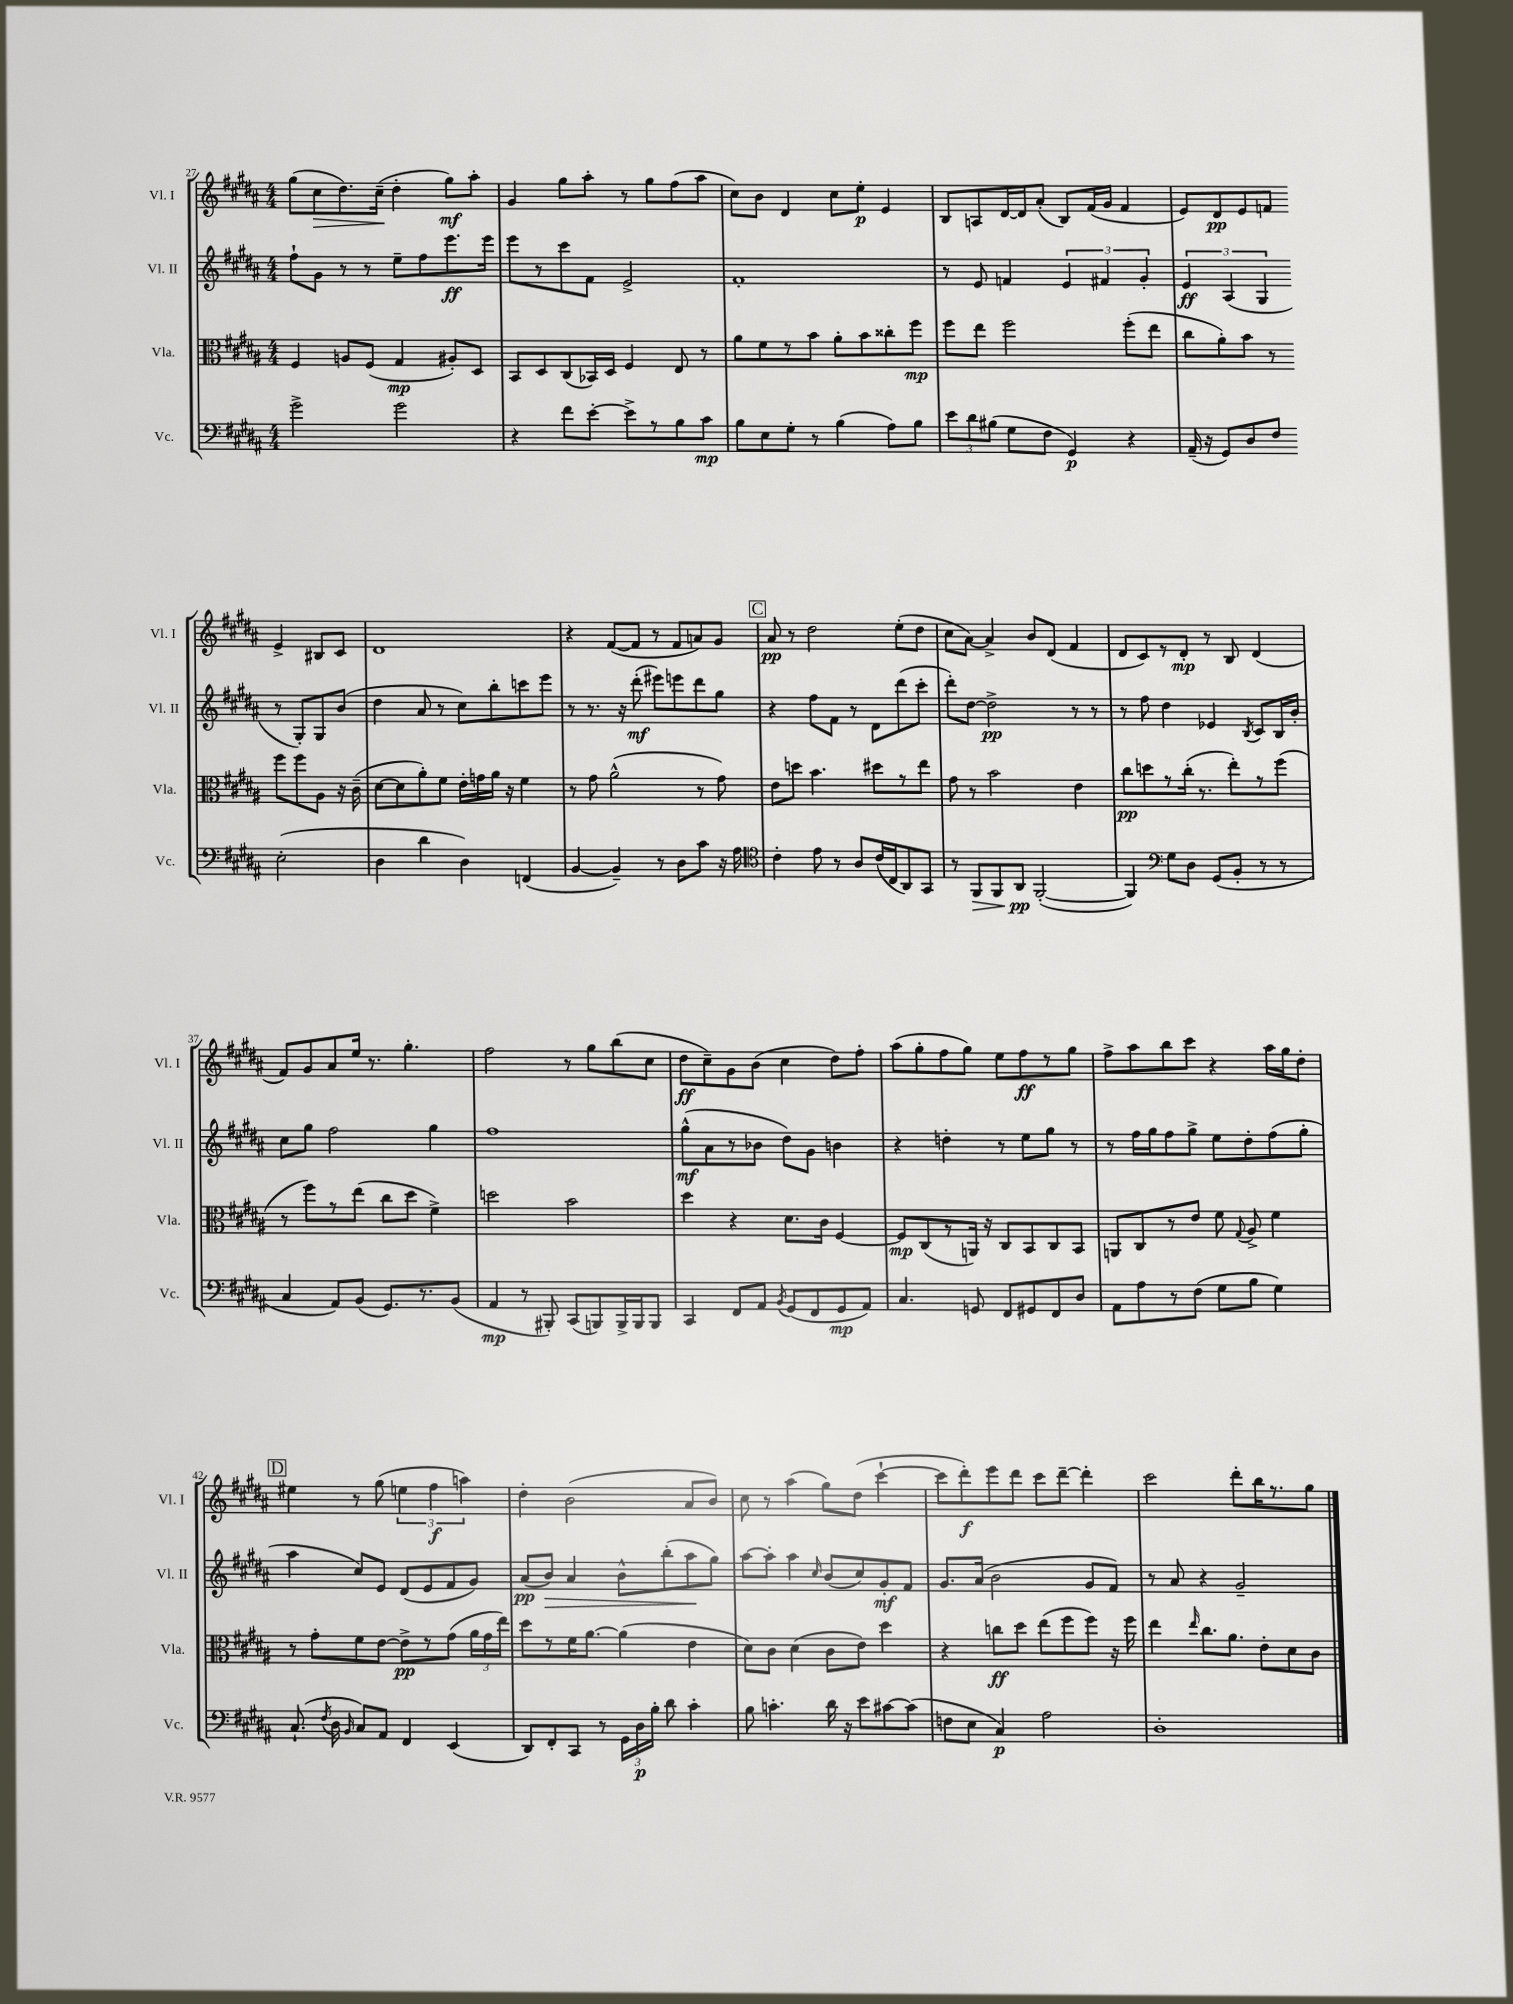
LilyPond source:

<<
\new StaffGroup <<
\new Staff = "s0" \with { instrumentName = "Vl. I" shortInstrumentName = "Vl. I" } {
    \clef treble \key b \major \numericTimeSignature \time 4/4
    \autoBeamOff gis''8[( cis''8\> dis''8.) cis''16]--\!( dis''4-. gis''8[\mf) ais''8]-. |
    gis'4 gis''8[ ais''8]-. r8 gis''8[ fis''8( ais''8] |
    cis''8[) b'8] dis'4 cis''8[ e''8]-.\p e'4 |
    b8[ a8 dis'16~ dis'16 ais'8]-.( b8[) fis'16( gis'16] fis'4 |
    e'8[) dis'8\pp e'8 f'8] e'4-> bis8[ cis'8] |
    dis'1 |
    r4 fis'8[~( fis'8] r8 fis'8[ a'8) gis'8] |
    \mark \markup { \box "C" } ais'8\pp r8 dis''2 e''8[-.( dis''8] |
    cis''8[ ais'8]~) ais'4-> b'8[ dis'8]( fis'4 |
    dis'8[ cis'8) r8 dis'8]-.\mp r8 b8 dis'4( |
    fis'8[) gis'8 ais'8 e''16] r8. gis''4.-. |
    fis''2 r8 gis''8[ b''8( cis''8] |
    dis''8[\ff cis''8--) gis'8 b'8]( cis''4 dis''8[) fis''8]-. |
    ais''8[( gis''8-. fis''8 gis''8]) e''8[ fis''8\ff r8 gis''8] |
    fis''8[-> ais''8 b''8 cis'''8] r4 ais''16[ gis''16 dis''8]-. |
    \mark \markup { \box "D" } eis''4 r8 gis''8( \tuplet 3/2 { e''4 fis''4\f a''4) } |
    dis''4-. b'2( ais'8[ b'8]) |
    cis''8 r8 ais''4( gis''8[) dis''8]( cis'''4~-! |
    cis'''8[ dis'''8-.\f) e'''8 dis'''8] cis'''8[ dis'''8]~-- dis'''4-. |
    cis'''2 dis'''8[-. b''16 r8. gis''8] \bar "|." |
}
\new Staff = "s1" \with { instrumentName = "Vl. II" shortInstrumentName = "Vl. II" } {
    \clef treble \key b \major \numericTimeSignature \time 4/4
    \autoBeamOff fis''8[-! gis'8] r8 r8 e''8[-- fis''8 e'''8.\ff e'''16] |
    e'''8[ r8 cis'''8 fis'8] e'2-> |
    fis'1-. |
    r8 e'8 f'4 \tuplet 3/2 { e'4 fis'4 gis'4-. } |
    \tuplet 3/2 { e'4\ff ais4( gis4 } r8 gis8[-.) gis8 b'8]( |
    dis''4 ais'8 r8 cis''8[) b''8-. c'''8 e'''8] |
    r8 r8. r16 dis'''8-.\mf( eis'''8[) e'''8 dis'''8 gis''8] |
    \mark \markup { \box "C" } r4 fis''8[ fis'8] r8 dis'8[ dis'''8( cis'''8]-. |
    dis'''8[-.) dis''8]~ dis''2->\pp r8 r8 |
    r8 fis''8 dis''4 ees'4 \acciaccatura { b8 } cis'8[ b16 b'16]-. |
    cis''8[ gis''8] fis''2 gis''4 |
    fis''1 |
    gis''8[-^\mf( ais'8 r8 bes'8] dis''8[) gis'8] b'4 |
    r4 d''4-. r8 e''8[ gis''8] r8 |
    r8 fis''16[ gis''16 fis''8 gis''8]-> e''8[ dis''8-. fis''8( gis''8]-. |
    \mark \markup { \box "D" } ais''4 cis''8[) e'8] dis'8[( e'8 fis'8 gis'8]) |
    ais'8[\pp( b'8]\>) ais'4 b'8[-^ b''8-.( ais''8\! gis''8]) |
    ais''8[~ ais''8]-. ais''4 \grace { cis''16 } b'8[( cis''8) gis'8-.\mf fis'8] |
    gis'8.[ ais'16]( b'2 gis'8[ fis'8]) |
    r8 ais'8 r4 gis'2-- \bar "|." |
}
\new Staff = "s2" \with { instrumentName = "Vla." shortInstrumentName = "Vla." } {
    \clef alto \key b \major \numericTimeSignature \time 4/4
    \autoBeamOff fis4 a8[ fis8]( gis4\mp ais8[-.) dis8] |
    b,8[ dis8 cis8( bes,16) dis16] fis4 e8 r8 |
    ais'8[ fis'8 r8 b'8] ais'8[-. b'8 cisis''8-. fis''8]\mp |
    fis''8[ e''8] fis''2 fis''8[-.( e''8] |
    cis''8[ ais'8-.) b'8] r8 fis''8[ fis''8 ais8] r16 cis'16--( |
    dis'8[~ dis'8 ais'8-.) fis'8] e'16[-. g'16 ais'16] r16 fis'4 |
    r8 gis'8 ais'2-^( r8 gis'8) |
    \mark \markup { \box "C" } e'8[ d''8] b'4. dis''8[ r8 e''8] |
    gis'8 r8 b'2 e'4 |
    cis''8[\pp d''8 r8 cis''16]-.( r8. e''8[-.) r8 fis''8]( |
    r8 fis''8[) r8 e''8]( cis''8[ dis''8] fis'4->) |
    d''2 b'2 |
    dis''4 r4 dis'8.[ cis'16] fis4~ |
    fis8[\mp cis8( r8 a,16]) r16 cis8[ b,8 cis8 b,8] |
    a,8[ cis8 r8 e'8] fis'8 \appoggiatura { gis8 } ais8-> fis'4 |
    \mark \markup { \box "D" } r8 gis'8[-. fis'8 e'8]~ e'8[->\pp r8 gis'8]( \tuplet 3/2 { ais'16[ gis'16 e''16]) } |
    dis''8[ r8 fis'16 ais'8.]~ ais'4( e'4 |
    dis'8[) cis'8] dis'4( cis'8[ e'8]) dis''4 |
    r4 c''8[\ff dis''8] e''8[( fis''8 fis''8]) r16 fis''16 |
    e''4 \grace { e''16 } cis''8.[ ais'8.] e'8[-. dis'8 cis'8] \bar "|." |
}
\new Staff = "s3" \with { instrumentName = "Vc." shortInstrumentName = "Vc." } {
    \clef bass \key b \major \numericTimeSignature \time 4/4
    \autoBeamOff gis'2-> gis'2 |
    r4 fis'8[ e'8]~-. e'8[-> r8 b8 cis'8]\mp |
    b8[ e8 gis8]-. r8 b4( ais8[) b8] |
    \tuplet 3/2 { e'8[ dis'8 bis8]( } gis8[ fis8] gis,4\p) r4 |
    ais,16--( r16 gis,8[) dis8 fis8] e2-.( |
    dis4 dis'4 dis4) f,4( |
    b,4~ b,4--) r8 dis8[ cis'8] r16 ais16 |
    \mark \markup { \box "C" } \clef tenor cis'4-. e'8 r8 ais8[ cis'16( cis16 ais,8) gis,8] |
    r8 fis,8[\> fis,8 ais,8]\pp\! fis,2~-.( |
    fis,4) \clef bass gis8[ dis8] gis,8[( b,8]-. r8 r8 |
    cis4 ais,8[) b,8]( gis,8.[) r8. b,8]( |
    ais,4\mp r8 bis,,8-.) cis,8[( b,,8) b,,16-> b,,16 b,,8] |
    cis,4 fis,8[ ais,8] \acciaccatura { b,8 } gis,8[( fis,8 gis,8\mp ais,8]) |
    cis4. g,8 fis,8[ gis,8 fis,8 dis8] |
    ais,8[ ais8 r8 fis8]( gis8[ b8] gis4) |
    \mark \markup { \box "D" } cis8.-!( \acciaccatura { fis8 } dis16 \grace { b,16 } cis8[) ais,8] fis,4 e,4( |
    dis,8[) fis,8-. cis,8] r8 \tuplet 3/2 { gis,16[ dis16\p b16]-. } dis'8 cis'4-. |
    b8 c'4.-. dis'16 r16 e'8[ cis'8~ cis'8]( |
    f8[ e8] cis4\p) ais2 |
    dis1-. \bar "|." |
}
>>
>>
\layout { \context { \Score currentBarNumber = #27 } }
